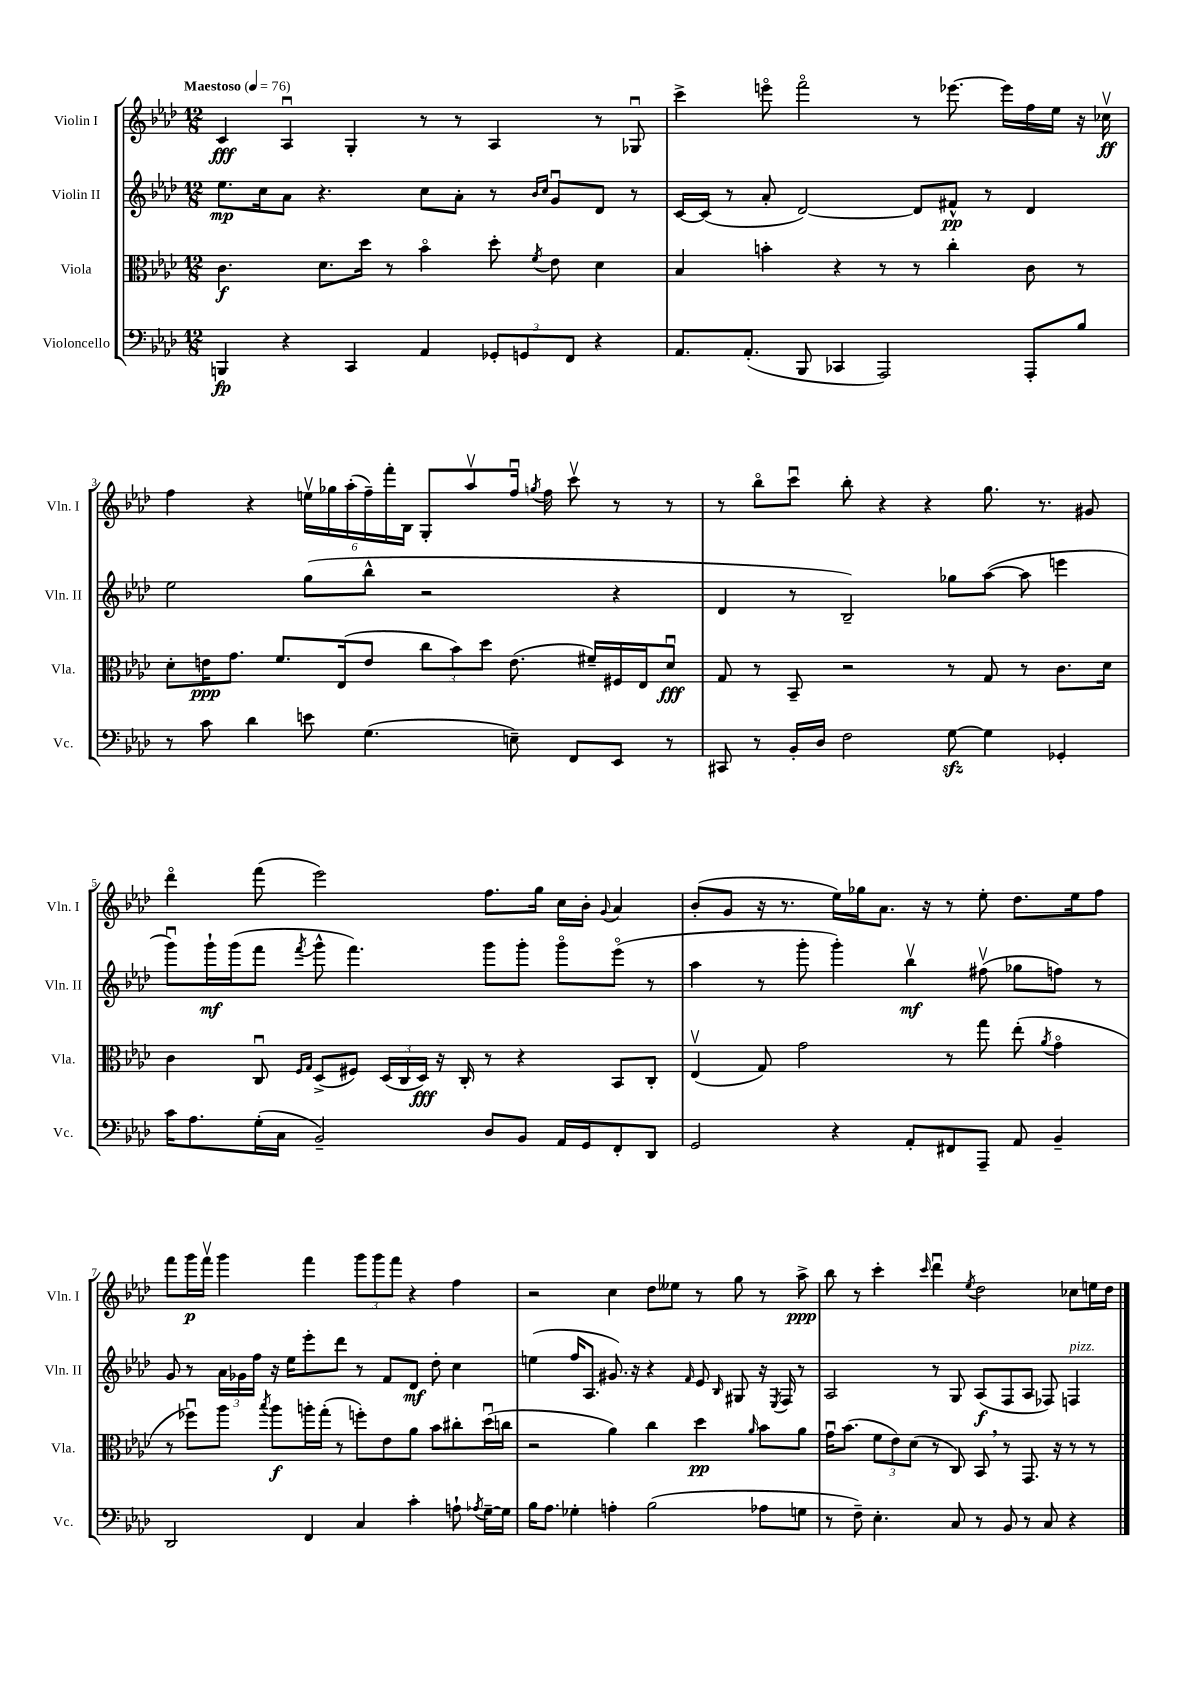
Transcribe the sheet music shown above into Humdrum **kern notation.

**kern	**kern	**kern	**kern
*staff4	*staff3	*staff2	*staff1
*clefF4	*clefC3	*clefG2	*clefG2
*k[b-e-a-d-]	*k[b-e-a-d-]	*k[b-e-a-d-]	*k[b-e-a-d-]
*M12/8	*M12/8	*M12/8	*M12/8
*MM76	*MM76	*MM76	*MM76
4BBB	4.c	8.ee-	4c
.	.	16cc	.
4r	.	8a-	4A-u
.	8.d-	4.r	.
4CC	.	.	4G'
.	16dd-	.	.
.	8r	.	.
4AA-	4b-o	8cc	8r
.	.	8a-'	8r
12GG-'	8dd-'	8r	4A-
12GG	.	.	.
.	.	16qqb-	.
.	8qf	16qqcc	.
.	8e-	8gu	.
12FF	.	.	.
4r	4d-	8d-	8r
.	.	8r	8G-u
=	=	=	=
8.AA-	4B-	[16c	4ccc^
.	.	(16c]	.
.	.	8r	.
(8.AA-'	.	.	.
.	4b'	8a-'	8eeeo
8BBB-	.	[2d-)	2fffo
4CC-	4r	.	.
2AAA-)	8r	.	.
.	8r	8d-]	8r
.	4cc'	8f#^^	[8.eee-
.	.	8r	.
.	.	.	16eee-]
8AAA-'	8c	4d-	16ff
.	.	.	16ee-
8B-	8r	.	16r
.	.	.	16cc-v
=	=	=	=
8r	8d-'	2ee-	4ff
8c	16e	.	.
.	8.g	.	.
4d-	.	.	4r
.	8.f	.	.
8e	.	(8gg	24eev
.	.	.	24gg-
.	(16E-	.	.
.	.	.	(24aa-'
(4.G	8e	8bb-^^	24ff~)
.	.	.	24fff'
.	.	.	24B-
.	12cc	2r	8G'
.	12b-)	.	.
.	.	.	8aa-v
.	12dd-	.	.
8E~)	(8.e	.	16ffu
.	.	.	8qgg
.	.	.	16ff
8FF	.	.	8cccv
.	16f#~)	.	.
8EE-	16F#	4r	8r
.	16E-	.	.
8r	8d-u	.	8r
=	=	=	=
8CC#	8G	4d-	8r
8r	8r	.	8bb-o
16BB-'	8BB-~	8r	8cccu
16D-	.	.	.
2F	2r	2B-~)	8bb-'
.	.	.	4r
.	.	.	4r
[8G	8r	8gg-	.
4G]	8G	([8aa-	8.gg
.	8r	8aa-]	.
.	.	.	8.r
4GG-'	8.c	4eee	.
.	.	.	8g#
.	16d-	.	.
=	=	=	=
16c	4c	8gggu)	4ddd-o
8.A-	.	.	.
.	.	16ggg`	.
.	.	(16ggg	.
(16G'	8Cu	8fff	(8fff
16C	.	.	.
.	16qqF	.	.
.	16qqG	8qfff	.
2BB-~)	(8D-^	8ggg^^	2eee-)
.	8F#)	4.fff)	.
.	(24D-	.	.
.	24C	.	.
.	24D-)	.	.
.	16r	.	.
.	16C'	.	.
8D-	8r	8ggg	8.ff
8BB-	4r	8ggg'	.
.	.	.	16gg
16AA-	.	8gggo	16cc
16GG	.	.	16b-'
.	.	.	8qqg
8FF'	8BB-	(8eee-o	4a-
8DD-	8C'	8r	.
=	=	=	=
2GG	(4E-v	4aa-	(8b-'
.	.	.	8g
.	8G)	8r	16r
.	.	.	8.r
.	2g	8ggg'	.
4r	.	4ggg')	16ee-)
.	.	.	16gg-
.	.	.	8.a-
8AA-'	.	4bb-v	.
.	.	.	16r
8FF#	8r	.	8r
8AAA-~	8gg	(8ff#v	8ee-'
8AA-	(8ee-'	8gg-	8.dd-
.	8qa-	.	.
4BB-~	4go	8ff)	.
.	.	.	16ee-
.	.	8r	8ff
=	=	=	=
2DD-	8r	8g	8fff
.	8ff-u)	8r	16ggg
.	.	.	16fffv
.	8aa-	24a-	4ggg
.	.	24g-	.
.	.	24ff	.
.	8qbb-	.	.
.	8aa-	16r	.
.	.	16ee-	.
4FF	16aa'	8eee-'	4fff
.	(16gg'	.	.
.	8r	8ddd-	.
4C	8ff')	8r	12ggg
.	.	.	12ggg
.	8e-	8f	.
.	.	.	12fff
4c'	8a-	8d-	4r
.	8b-	8dd-'	.
8A`	8cc#'	4cc	4ff
8qA-	.	.	.
[16G~	(16dd-u	.	.
16G]	16cc	.	.
=	=	=	=
16B-	2r	(4ee	2r
8.A-	.	.	.
4G-'	.	16ff	.
.	.	8.A-	.
4A'	4a-)	8.g#)	4cc
.	.	16r	.
(2B-	4cc	4r	8dd-
.	.	.	8ee--
.	.	16qqf	.
.	4dd-	8e-	8r
.	.	16qqB-	.
.	.	8G#	8gg
.	16qqa-	.	.
8A-	8b-	16r	8r
.	.	8qE-	.
.	.	16F	.
8G	8a-	8r	8aa-^
=	=	=	=
8r	16gu	2A-	8bb-
.	(8.b-	.	.
8F~)	.	.	8r
4.E-'	12f	.	4ccc'
.	12e-)	.	.
.	(12d-	.	.
.	.	.	16qqccc
.	8r	8r	4ddd-u
8C	8C)	8G	.
.	.	.	8qee-
8r	8BB-	(8A-	2dd-
8BB-	8r	8F	.
8r	8.GG	8A-	.
8C	.	8F-)	.
.	16r	.	.
4r	8r	4F	8cc-
.	8r	.	16ee
.	.	.	16dd-
==	==	==	==
*-	*-	*-	*-
